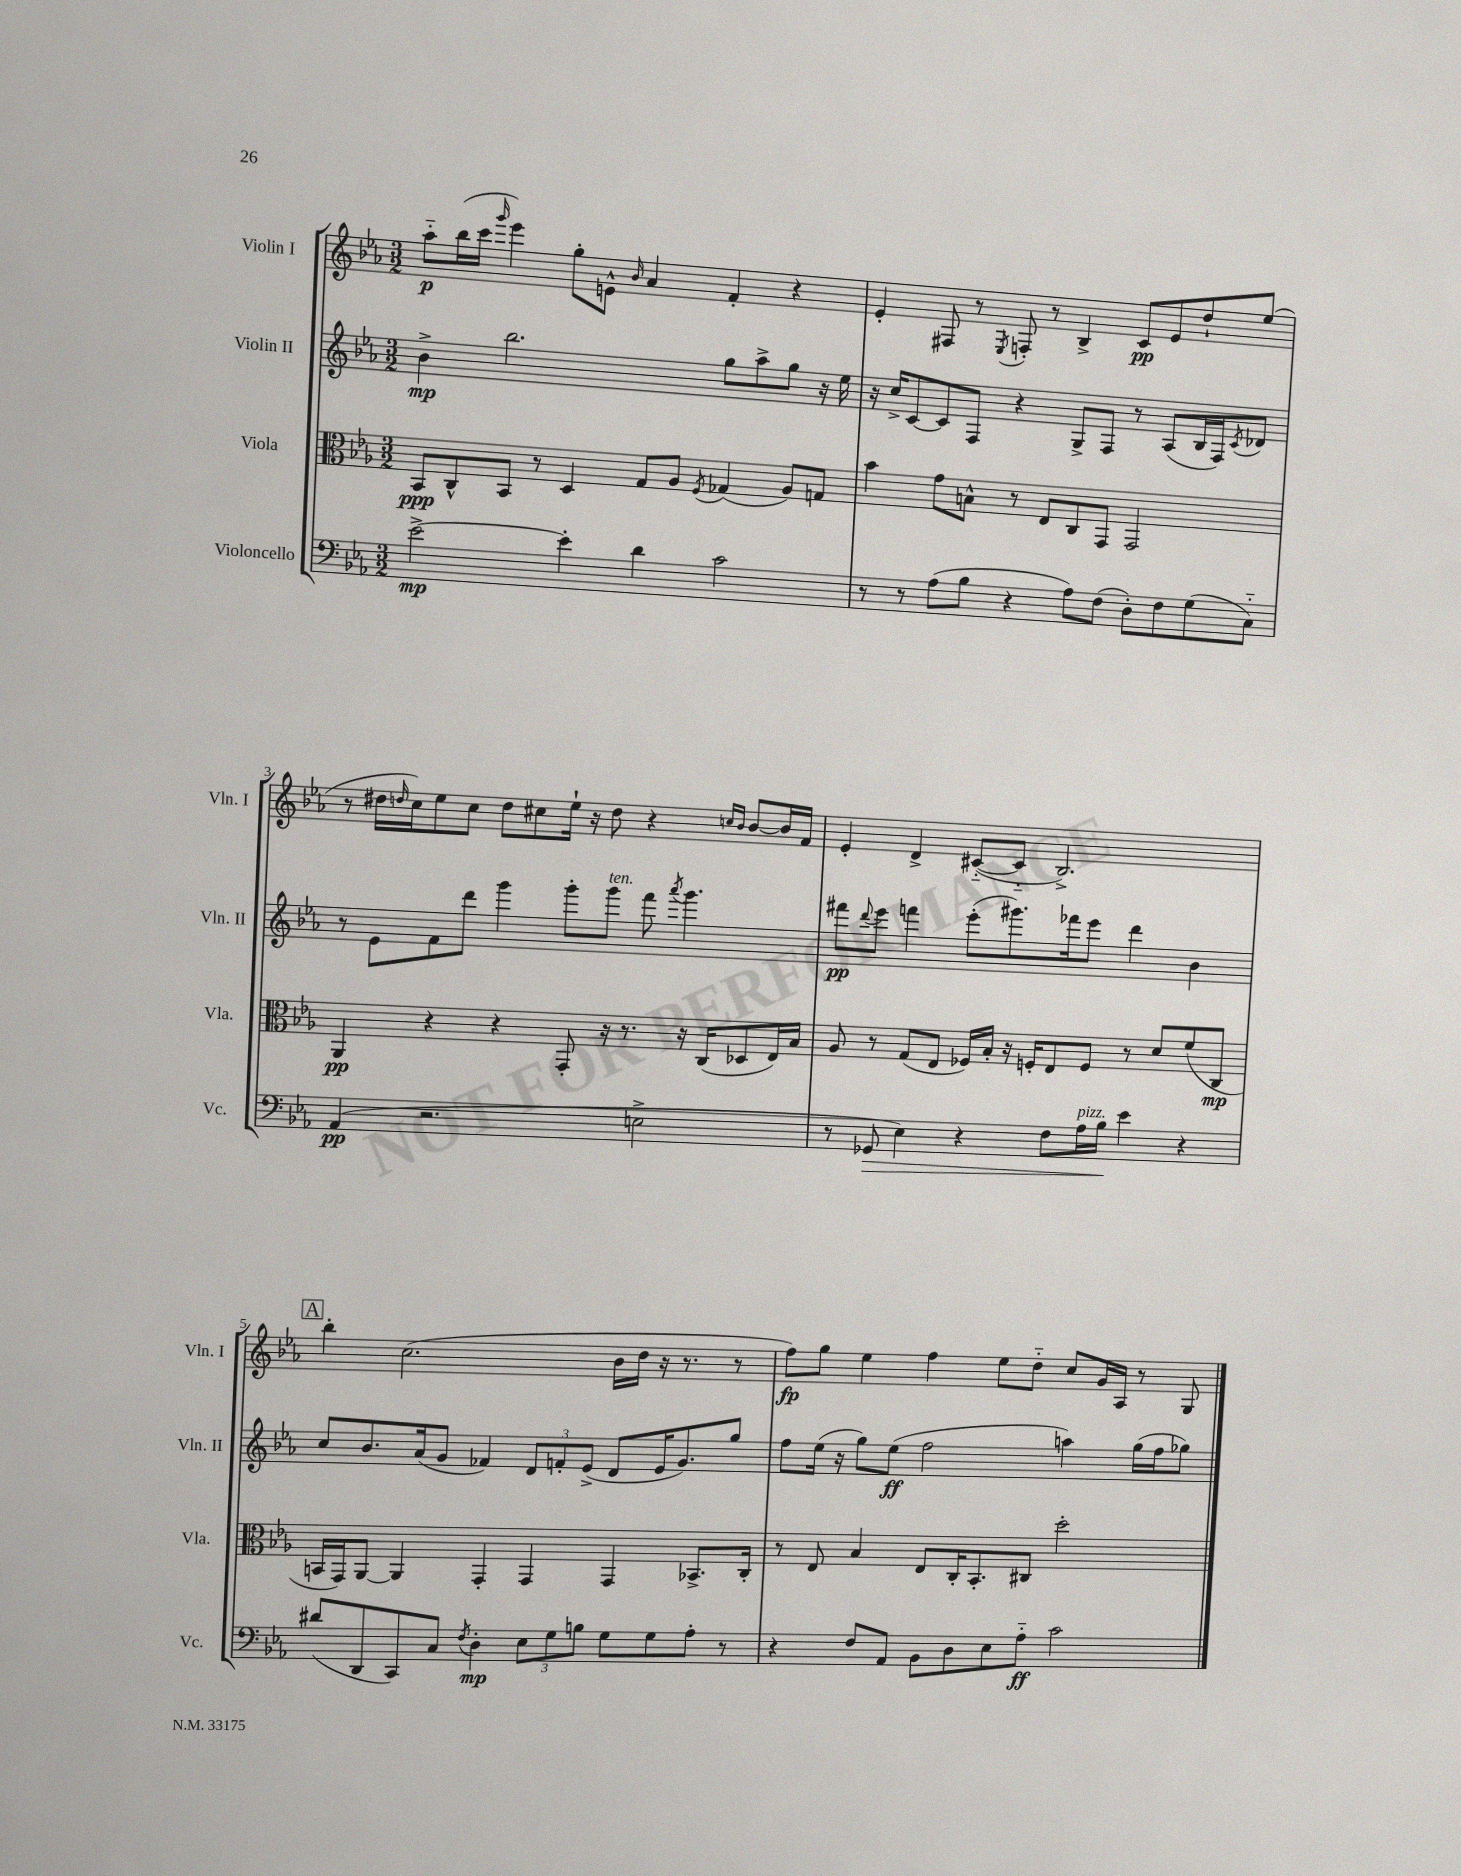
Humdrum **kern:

**kern	**kern	**kern	**kern
*staff4	*staff3	*staff2	*staff1
*clefF4	*clefC3	*clefG2	*clefG2
*k[b-e-a-]	*k[b-e-a-]	*k[b-e-a-]	*k[b-e-a-]
*M3/2	*M3/2	*M3/2	*M3/2
[2e-^	8BB-	4b-^	8aa-'~
.	8C^^	.	(16bb-
.	.	.	16ccc
.	.	.	16qqggg
.	8BB-	2.bb-	4eee-)
.	8r	.	.
4e-']	4D	.	8gg'
.	.	.	8e^^
.	.	.	16qqb-
4d	8G	.	4a-
.	8A-	.	.
.	8qF	.	.
2c	(4G-	8gg	4f'
.	.	8aa-^	.
.	8A-)	8gg	4r
.	8G	16r	.
.	.	16ee-	.
=	=	=	=
8r	4b-	16r	4e-'
.	.	16cc^	.
8r	.	[8c	.
(8A-	8g	8c]	8F#
8B-	8B^^	8F	8r
.	.	.	8qE-
4r	8r	4r	8F'
.	8E-	.	8r
8A-)	8C	8G^	4B-^
(8F	8GG	8F	.
8D')	2GG	8r	8c
8F	.	(8A-	8e-
(8G	.	16B-	8dd`
.	.	16F)	.
.	.	8qc	.
8C'~)	.	8d-	(8ee-
=	=	=	=
(4AA-	4AA-	8r	8r
.	.	8e-	16dd#
.	.	.	16qqdd
.	.	.	16cc)
2.r	4r	8f	8ee-
.	.	8ddd	8cc
.	4r	4ggg	8dd
.	.	.	8cc#
.	8GG'	8ggg'	16ee-`
.	.	.	16r
.	16r	8ggg	8dd
.	8.r	.	.
2E^	.	8fff	4r
.	.	8qaaa-	.
.	16r	4.ggg	.
.	(16C	.	.
.	.	.	16qqcc
.	.	.	16qqb-
.	8D-	.	[8b-
.	16E-)	.	16b-]
.	16B-	.	16f
=	=	=	=
8r	8A-	8fff#	4e-'
.	.	8qqddd	.
8GG-	8r	8eee-	.
4E-)	(8G	4fff	4d^
.	8E-	.	.
4r	16F-)	(8eee-'	([8c#'~
.	16B-'	.	.
.	16r	8.ggg#)	8c#'~]
.	16F'	.	.
8F	8E-	.	2.B-^)
.	.	16fff-	.
16A-	8F	8eee-	.
16B-	.	.	.
4e-	8r	4ddd	.
.	8d	.	.
4r	(8f	4b-	.
.	8C	.	.
=	=	=	=
(8d#	16BB	8cc	4bb-'
.	16GG)	.	.
8DD	[8AA-	8.b-	.
8CC)	4AA-]	.	(2.cc
.	.	(16a-	.
8C	.	8g	.
8qF	.	.	.
4D'	4GG'	4f-)	.
12E-	4GG	12d	.
12G	.	12f'	.
12B	.	(12e-^	.
8G	4GG	8d	16b-
.	.	.	16dd
8G	.	16e-	16r
.	.	8.g)	8.r
8A-'	8.BB-^	.	.
8r	.	8gg	8r
.	16C'	.	.
=	=	=	=
4r	8r	8ff	8ff)
.	8E-	(16ee-	8gg
.	.	16r	.
8F	4B-	8gg)	4ee-
8AA-	.	(8ee-	.
8BB-	8E-	2ff	4ff
8D	16C'	.	.
.	8.BB-'	.	.
8E-	.	.	8ee-
8A-'~	8C#	.	8dd'~
2c	2dd'	4aa)	8cc
.	.	.	16g
.	.	.	16A-
.	.	(16gg	8r
.	.	16ff	.
.	.	8gg-)	8G
==	==	==	==
*-	*-	*-	*-
